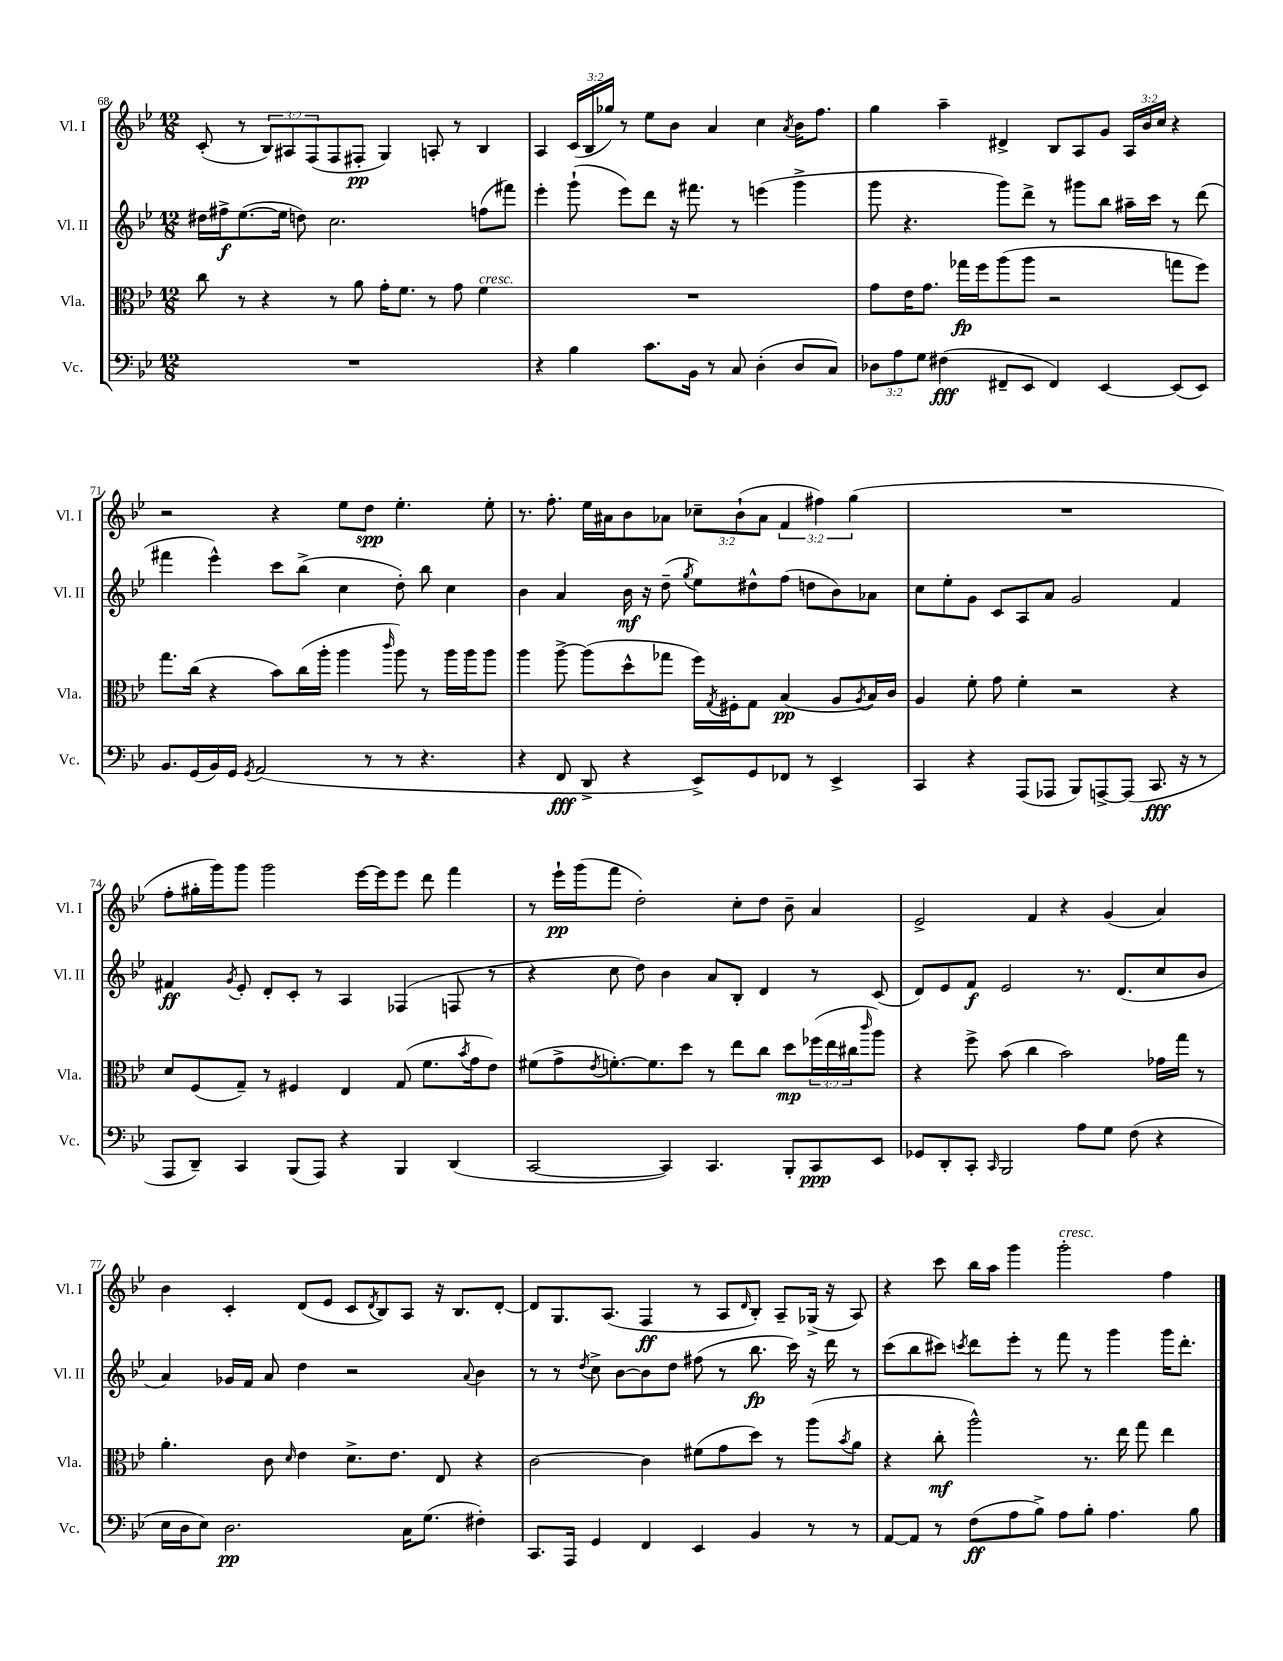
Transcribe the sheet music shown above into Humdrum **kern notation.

**kern	**kern	**kern	**kern
*staff4	*staff3	*staff2	*staff1
*clefF4	*clefC3	*clefG2	*clefG2
*k[b-e-]	*k[b-e-]	*k[b-e-]	*k[b-e-]
*M12/8	*M12/8	*M12/8	*M12/8
1.r	8cc	16dd#	(8c'
.	.	16ff#^	.
.	8r	([8.ee-	8r
.	4r	.	12B-)
.	.	16ee-]	.
.	.	.	12A#
.	.	8dd)	.
.	.	.	(12F
.	8r	2.cc	8F
.	8a	.	8F#'
.	16g'	.	4G)
.	8.f	.	.
.	8r	.	8A'
.	8g	.	8r
.	4f	(8ff	4B-
.	.	8fff#)	.
=	=	=	=
4r	1.r	4eee-'	4A
4B-	.	(8ggg`	(24c
.	.	.	24B-
.	.	.	24gg-)
.	.	8eee-)	8r
8.c	.	8ddd	8ee-
.	.	16r	8b-
16BB-	.	8.fff#	.
8r	.	.	4a
8C	.	8r	.
(4D'	.	(4eee	4cc
.	.	.	8qa
8D	.	4ggg^	16b-
.	.	.	8.ff
8C)	.	.	.
=	=	=	=
12D-	8g	8ggg	4gg
12A	.	.	.
.	16e-	4.r	.
12G	.	.	.
.	8.g	.	.
(4F#	.	.	4aa~
.	16gg-	.	.
.	16ff	.	.
8FF#~	(8aa	8ggg)	4d#^
8EE-	8aa	8ddd^	.
4FF#)	2r	8r	8B-
.	.	8ggg#	8A
[4EE-	.	8bb-	8g
.	.	16aa#~	24A
.	.	.	24b-
.	.	16ccc	.
.	.	.	24cc
(8EE-]	8gg	8r	4r
8EE-)	8ff)	(8ddd	.
=	=	=	=
8.BB-	8.gg	4fff#	2r
(16GG	(16cc	.	.
16BB-)	4r	4eee-^^)	.
16GG	.	.	.
8qGG	.	.	.
(2AA	.	.	.
.	8b-)	8ccc	4r
.	(16cc	(8bb-^	.
.	16aa'	.	.
.	4aa	4cc	8ee-
8r	.	.	8dd
.	16qqccc	.	.
8r	8aa)	8dd')	4.ee-'
4.r	8r	8bb-	.
.	16aa	4cc	.
.	16aa	.	.
.	8aa	.	8ee-'
=	=	=	=
4r	4aa	4b-	8.r
.	.	.	8.ff'
8FF	[8aa^	4a	.
8DD^	(8aa]	.	16ee-
.	.	.	16a#
4r	8dd^^	16b-	8b-
.	.	16r	.
.	8gg-	(8dd~	8a-
.	.	8qgg	.
8EE-^)	16ff)	8ee-)	12cc-~
.	8qG	.	.
.	16F#'	.	.
.	.	.	(12b-`
8GG	8G	8dd#^^	.
.	.	.	12a-
8FF-	(4B-	(8ff	6f
8r	.	8dd	.
.	.	.	6ff#)
4EE-^	8A	8b-)	.
.	.	.	(6gg
.	8qA	.	.
.	16B-)	8a-	.
.	16c	.	.
=	=	=	=
4CC	4A	8cc	1.r
.	.	8ee-'	.
4r	8f'	8g	.
.	8g	8c	.
(8AAA	4f'	8A	.
8AAA-	.	8a	.
8BBB-)	2r	2g	.
[8AAA^	.	.	.
(8AAA]	.	.	.
8.CC	.	.	.
.	4r	4f	.
16r	.	.	.
8r	.	.	.
=	=	=	=
8AAA	8d	4f#	8ff'
8DD~)	(8F	.	16gg#'
.	.	.	16ggg)
.	.	8qg	.
4CC	8G~)	8e-'	8ggg
.	8r	8d'	2ggg
(8BBB-	4F#	8c'	.
8AAA)	.	8r	.
4r	4E-	4A	.
.	.	.	[16eee-
.	.	.	16eee-]
4BBB-	(8G	(4F-	8eee-
.	8.f	.	8ddd
(4DD	.	8F	4fff
.	8qb-	.	.
.	16g	.	.
.	8e-)	8r	.
=	=	=	=
[2CC	(8f#	4r	8r
.	8g^	.	16eee-`
.	.	.	(16ggg
.	8qe-	.	.
.	[8.f')	8cc	8fff
.	.	8dd)	2dd')
.	8.f]	.	.
4CC])	.	4b-	.
.	8dd	.	.
4.CC	8r	8a	.
.	8ee-	8B-'	8cc'
.	8cc	4d	8dd
8BBB-'	8dd	.	8b-~
8CC	(24ff-	8r	4a
.	24ee-	.	.
.	24cc#	.	.
.	16qqccc	.	.
8EE-	8aa)	(8c	.
=	=	=	=
8GG-	4r	8d)	2e-^
8DD'	.	8e-	.
8CC'	8ff^	8f	.
16qqCC	.	.	.
2BBB-	(8b-	2e-	.
.	4cc	.	4f
.	2b-)	.	4r
8A	.	8.r	.
8G	.	.	(4g
.	.	(8.d	.
(8F	.	.	.
4r	16g-	8cc	4a)
.	16gg	.	.
.	8r	8b-	.
=	=	=	=
16E-	4.a'	4a)	4b-
16D	.	.	.
8E-)	.	.	.
2.D	.	16g-	4c'
.	.	16f	.
.	8c	8a	.
.	16qqd	.	.
.	4e-	4dd	(8d
.	.	.	8e-
.	8.d^	2r	8c
.	.	.	8qd
.	.	.	8B-)
.	8.e-	.	.
16C	.	.	8A
(8.G	.	.	.
.	8E-	.	16r
.	.	.	8.B-
.	.	8qqa	.
4F#')	4r	4b-	.
.	.	.	[8d'
=	=	=	=
8.CC	[2c	8r	8d]
.	.	8r	8.G
16AAA	.	.	.
.	.	8qdd	.
4GG	.	8cc^	.
.	.	.	(8.A
.	.	[8b-	.
4FF	4c]	8b-]	4F
.	.	8dd	.
4EE-	(8f#	(8ff#	8r
.	8g	8r	8A
.	.	.	16qqd
4BB-	8dd)	8.bb-	8B-')
.	8r	.	8A~
.	.	16ccc)	.
8r	(8aa	16r	(16G-^
.	.	16ddd	16r
.	8qb-	.	.
8r	8a	8r	8A)
=	=	=	=
[8AA	4r	(8ccc	4r
8AA]	.	8bb-	.
8r	8cc'	8ccc#)	8ccc
.	.	8qccc	.
(8F	2aa^^)	8ddd	16bb-
.	.	.	16aa
8A	.	8eee-'	4ggg
8B-^)	.	8r	.
8A	.	8fff	2ggg'
8B-'	8.r	8r	.
4.A	.	4ggg	.
.	16ee-	.	.
.	8gg	.	.
.	4ee-	16ggg	4ff
.	.	8.ddd'	.
8B-	.	.	.
==	==	==	==
*-	*-	*-	*-
